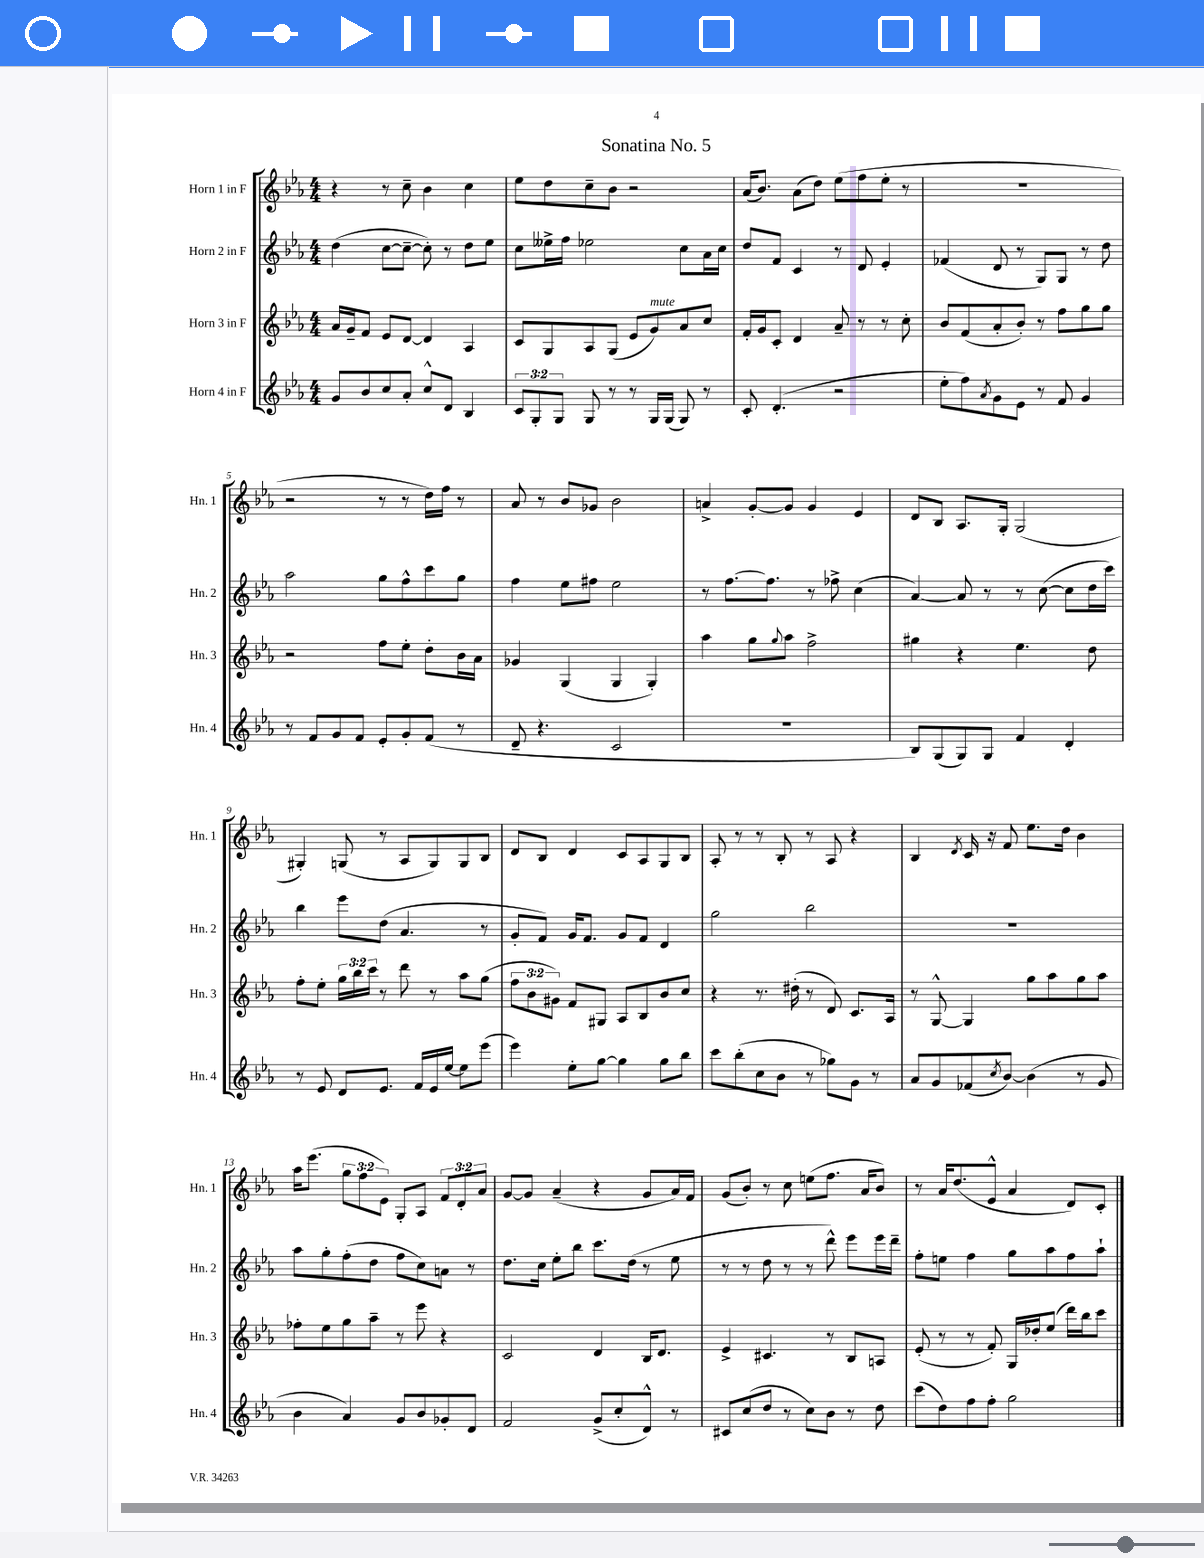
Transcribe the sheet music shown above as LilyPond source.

\header { title = "Sonatina No. 5" }
<<
\new StaffGroup <<
\new Staff = "s0" \with { instrumentName = "Horn 1 in F" shortInstrumentName = "Hn. 1" } {
    \clef treble \key ees \major \numericTimeSignature \time 4/4 \override Staff.TupletNumber.text = #tuplet-number::calc-fraction-text
    r4 r8 c''8-- bes'4 c''4 |
    ees''8 d''8 c''8-- bes'8 r2 |
    aes'16( bes'8.) aes'8( d''8) ees''8( f''8 ees''8-. r8 |
    R1 |
    r2 r8 r8 d''16) f''16 r8 |
    aes'8 r8 bes'8 ges'8 bes'2 |
    a'4-> g'8~-. g'8 g'4 ees'4 |
    d'8 bes8 aes8. g16-. g2( |
    gis4-.) g8( r8 aes8 g8) g8 bes8 |
    d'8 bes8 d'4 c'8 aes8 g8 bes8 |
    aes8-. r8 r8 bes8-. r8 aes8 r4 |
    bes4 \acciaccatura { d'8 } c'16 r16 f'8 ees''8. d''16 bes'4 |
    aes''16 ees'''8.( \tuplet 3/2 { g''8 f''8 ees'8) } g8-. aes8 \tuplet 3/2 { f'8 d'8-. aes'8 } |
    g'8~ g'8 aes'4--( r4 g'8 aes'16) f'16 |
    g'8( bes'8-.) r8 c''8 e''8( f''8. aes'16 bes'8) |
    r8 aes'16 d''8.( ees'8-^ aes'4 d'8) c'8-. \bar "|." |
}
\new Staff = "s1" \with { instrumentName = "Horn 2 in F" shortInstrumentName = "Hn. 2" } {
    \clef treble \key ees \major \numericTimeSignature \time 4/4
    d''4( c''8~ c''8~-- c''8-.) r8 d''8 ees''8 |
    c''8 eeses''16-> f''16 ees''2 c''8 aes'16 c''16 |
    d''8 f'8 c'4 r8 d'8 ees'4-. |
    fes'4( d'8 r8 g8) g8 r8 d''8 |
    aes''2 g''8 f''8-^ c'''8 g''8 |
    f''4 ees''8 fis''8 ees''2 |
    r8 f''8.~ f''8. r8 fes''8-> c''4( |
    aes'4~) aes'8 r8 r8 c''8~( c''8 d''16 c'''16) |
    bes''4 ees'''8 d''8( aes'4. r8 |
    g'8-. f'8) g'16 f'8. g'8 f'8 d'4 |
    g''2 bes''2 |
    R1 |
    aes''8 g''8-. f''8-.( d''8 f''8 c''8) a'8 r8 |
    d''8. c''16 ees''8-. bes''8 c'''8. d''16( r8 ees''8 |
    r8 r8 d''8 r8 r8 d'''8-^) ees'''8 ees'''16 d'''16-- |
    f''8-. e''8 f''4 g''8 aes''8 f''8 aes''8-! \bar "|." |
}
\new Staff = "s2" \with { instrumentName = "Horn 3 in F" shortInstrumentName = "Hn. 3" } {
    \clef treble \key ees \major \numericTimeSignature \time 4/4 \override Staff.TupletNumber.text = #tuplet-number::calc-fraction-text
    aes'16 g'16-- f'8 ees'8 d'8~ d'4 aes4 |
    c'8 g8 aes8 g8( ees'8 g'8^\markup { \italic "mute" }) aes'8 c''8 |
    f'16-. g'16 c'8-. d'4 aes'8-- r8 r8 c''8-. |
    bes'8 f'8( aes'8-. bes'8-.) r8 f''8 g''8 g''8 |
    r2 f''8 ees''8-. d''8-. bes'16 aes'16 |
    ges'4 g4( g4 g4-.) |
    aes''4 g''8 \appoggiatura { g''8 } aes''8 f''2-> |
    gis''4 r4 ees''4. d''8 |
    f''8-. ees''8-. \tuplet 3/2 { g''16 bes''16 c'''16 } r8 d'''8 r8 aes''8 g''8( |
    \tuplet 3/2 { f''8 bes'8 gis'8) } f'8 gis8 aes8 bes8 bes'8 c''8 |
    r4 r8. dis''16-.( r8 d'8) c'8. aes16 |
    r8 g8~-^ g4 g''8 aes''8 g''8 aes''8 |
    fes''8-. ees''8 g''8 aes''8-- r8 ees'''8 r4 |
    c'2 d'4 bes16 d'8. |
    ees'4-> cis'4. r8 bes8 a8 |
    ees'8-.( r8 r8 f'8-.) g16 des''16-. ees''8( d'''16) bes''16 c'''8 \bar "|." |
}
\new Staff = "s3" \with { instrumentName = "Horn 4 in F" shortInstrumentName = "Hn. 4" } {
    \clef treble \key ees \major \numericTimeSignature \time 4/4 \override Staff.TupletNumber.text = #tuplet-number::calc-fraction-text
    g'8 bes'8 c''8 aes'8-. c''8-^ d'8 bes4 |
    \tuplet 3/2 { c'8 g8-. g8 } g8 r8 r8 g16 g16( g8) r8 |
    c'8-. d'4.-.( r2 |
    ees''8-. f''8) \acciaccatura { aes'8 } g'8 ees'8 r8 f'8 g'4 |
    r8 f'8 g'8 f'8 ees'8-. g'8-. f'8( r8 |
    d'8-- r4. c'2 |
    R1 |
    bes8) g8( g8) g8 f'4 d'4-. |
    r8 ees'8 d'8 ees'8. f'16 ees'16 ees''16~ ees''8 ees'''8( |
    ees'''4) ees''8-. g''8~ g''4 g''8 bes''8 |
    c'''8 bes''8-.( c''8 bes'8 r8 ges''8) g'8 r8 |
    aes'8 g'8 fes'8( \acciaccatura { c''8 } bes'8~) bes'4( r8 g'8 |
    bes'4 aes'4) g'8 bes'8 ges'8-. d'8 |
    f'2 g'8->( c''8-. d'8-^) r8 |
    cis'8 c''8( d''8 r8 c''8) bes'8 r8 d''8 |
    c'''8( d''8) f''8 f''8-. g''2 \bar "|." |
}
>>
>>
